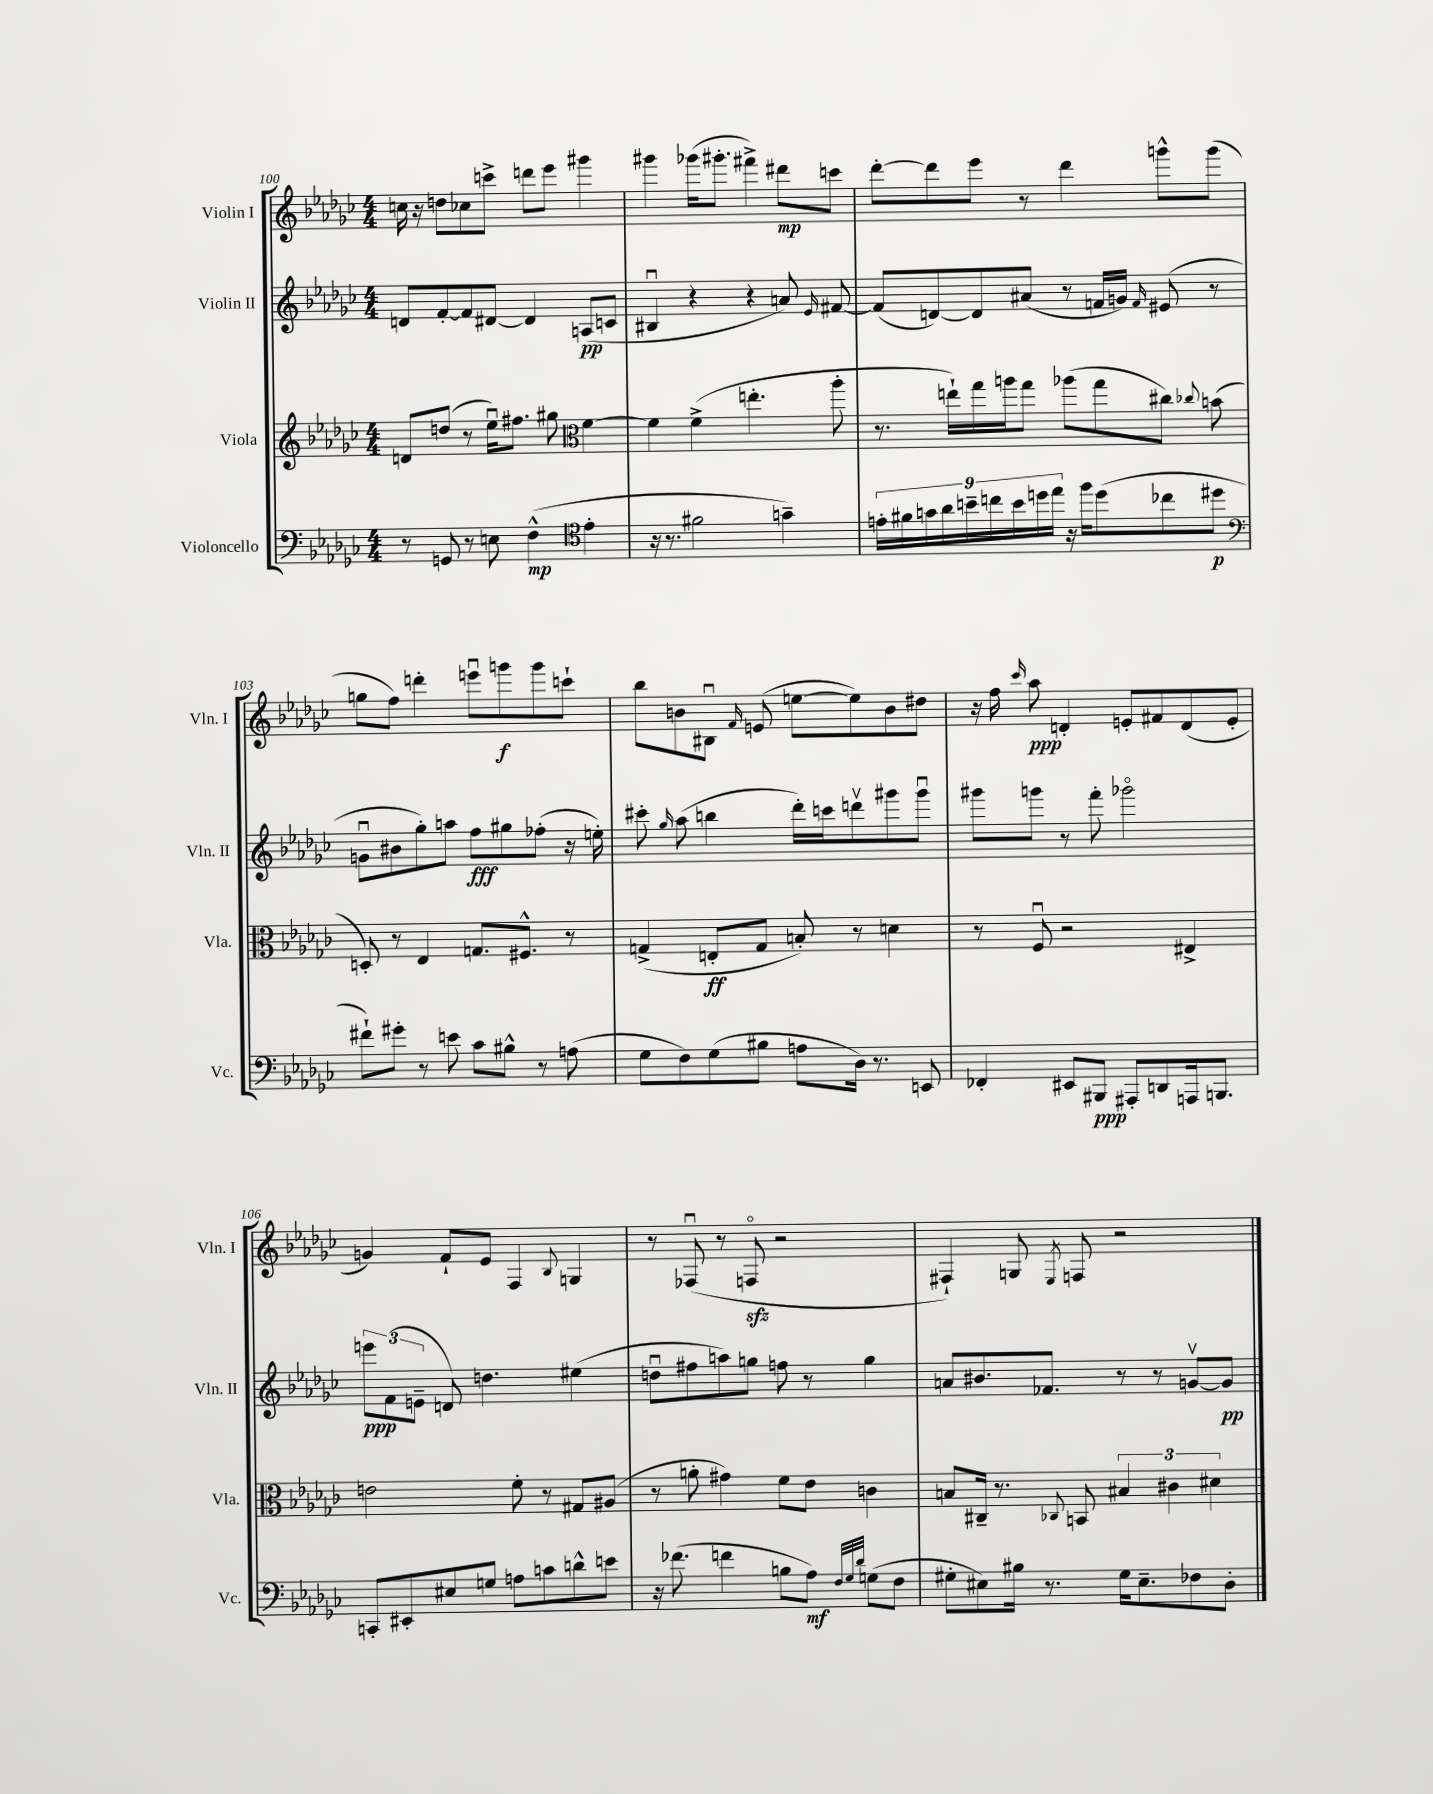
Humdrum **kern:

**kern	**kern	**kern	**kern
*staff4	*staff3	*staff2	*staff1
*clefF4	*clefG2	*clefG2	*clefG2
*k[b-e-a-d-g-c-]	*k[b-e-a-d-g-c-]	*k[b-e-a-d-g-c-]	*k[b-e-a-d-g-c-]
*M4/4	*M4/4	*M4/4	*M4/4
8r	8d/L	8d/L	16cc\
.	.	.	16r
8GG/	(8dd/J	[8f'/	8dd\L
8r	8r	8f/]	8cc-\
8E\	16ee-u\LK)	[8d#/J	8ccc^\J
.	8.ff#\J	.	.
(4F^^\	.	4d#/]	8ddd\L
.	8gg#\	.	8eee-\J
*clefC4	*clefC3	*	*
4e-'\	[4f\	(8A/L	4ggg#\
.	.	8c/J	.
=	=	=	=
16r	4f\]	4B#u/	4ggg#\
8.r	.	.	.
2f#\	(4f^\	4r	(16ggg-\LK
.	.	.	8.ggg#'\J
.	4.ee'\	4r	4fff#^\)
4g~\)	.	8a/)	8ddd#\L
.	.	16qqe-/	.
.	8aa-'\	[8f#/	8ccc\J
=	=	=	=
18e'\LL	8.r	(8f#/]L	[8ddd-'\L
18f#\	.	.	.
18g\	.	.	.
.	.	[8d/)	8ddd-\]
18a-\	.	.	.
.	16ee`\LL)	.	.
18b~\	.	.	.
.	16gg-\	8d/]	8eee-\J
18cc\	.	.	.
.	16aa\J	.	.
18b\	.	.	.
.	8gg-\J	(8a#/J	8r
18dd\	.	.	.
18ee-\JJ	.	.	.
16r	(8aa-\L	8r	4ddd-\
16ff\LK	.	.	.
(8dd\	8gg-\	16f/LL	.
.	.	16g/JJ)	.
.	.	16qqf/	.
8cc-\	8cc#\J)	(8e#/	8ggg^^\L
.	8qqcc-/	.	.
8dd#\J	(8b\	8r	(8ggg\J
=	=	=	=
*clefF4	*	*	*
8f#`\L)	8D'/)	8gu\L	8gg\L
8g#'\J	8r	8b#\	8ff\J)
8r	4E-/	8gg-'\)	4ddd'\
8e\	.	8aa\J	.
8c-\L	8.G/L	8ff\L	8eeeu\L
8B#^^\J	.	8gg#\	8ggg\
.	8.F#^^/J	.	.
8r	.	(8ff-'\J	8ggg\
(8A\	8r	16r	8ccc`\J
.	.	16ee'\)	.
=	=	=	=
8G-\L	(4G^/	8ccc#'\	8bb-\L
.	.	16qqgg-/	.
8F\)	.	(8aa-\	8b\
(8G-\	8E'/L	4bb\	8B#u\J
.	.	.	16qqf/
8B#\J	8G/J	.	(8e/
8A\L	8B'/)	16ddd-'\LL)	[8ee\L
.	.	16ccc\J	.
16D-\Jk)	8r	8dddv\	8ee\])
8.r	.	.	.
.	4d\	8ggg#\	8b\
8EE/	.	8ggg#u\J	8dd#\J
=	=	=	=
4FF-'/	8r	8ggg#\L	16r
.	.	.	16ff\
.	.	.	16qqccc-/
.	8Fu/	8ggg\J	8aa-\
8EE#/L	2r	8r	4d'/
8BBB#/J	.	8fff'\	.
8AAA#'/L	.	2ggg-o\	8e'/L
8DD/	.	.	8f#/
16AAA/k	4E#^/	.	(8d/
8.BBB/J	.	.	.
.	.	.	8e'/J
=	=	=	=
8CC'/L	2e\	12eee\L	4g/)
.	.	(12f\	.
8EE#'/	.	.	.
.	.	12e~\J	.
8E#/	.	8d/)	8f`/L
8G/J	.	4.dd\	8e-/J
8A\L	8f'\	.	4F/
8c\	8r	.	.
.	.	.	8qqB-/
8d^^\	8G#/L	(4ee#\	4G/
8e\J	(8A#/J	.	.
=	=	=	=
16r	8r	8ddu\L	8r
(8.f-\	.	.	.
.	8a'\	8ff#\	(8F-u/
4f\	4g#\)	8aa\)	8r
.	.	8gg\J	8Fo/
8B\L	8f\L	8ff\	2r
8A-\J)	8e-\J	8r	.
32qqF/LLL	.	.	.
32qqG-/	.	.	.
32qqd-/JJJ	.	.	.
(8G\L	4c\	4gg\	.
8F\J	.	.	.
=	=	=	=
8G#'\L	8B/L	8a/L	4F#`/)
8E#\)	16C#~/Jk	8.b#/	.
.	8.r	.	.
16B#\Jk	.	.	8G/
8.r	.	8.f-/J	.
.	8qqC-/	.	8qE-/
.	8BB/	.	8F/
16G#\LK	6B#/	8r	2r
8.E#~\	.	.	.
.	.	8r	.
.	6c#\	.	.
8F-\	.	[8gv/L	.
.	6d#\	.	.
8D-'\J	.	8g/]J	.
==	==	==	==
*-	*-	*-	*-
